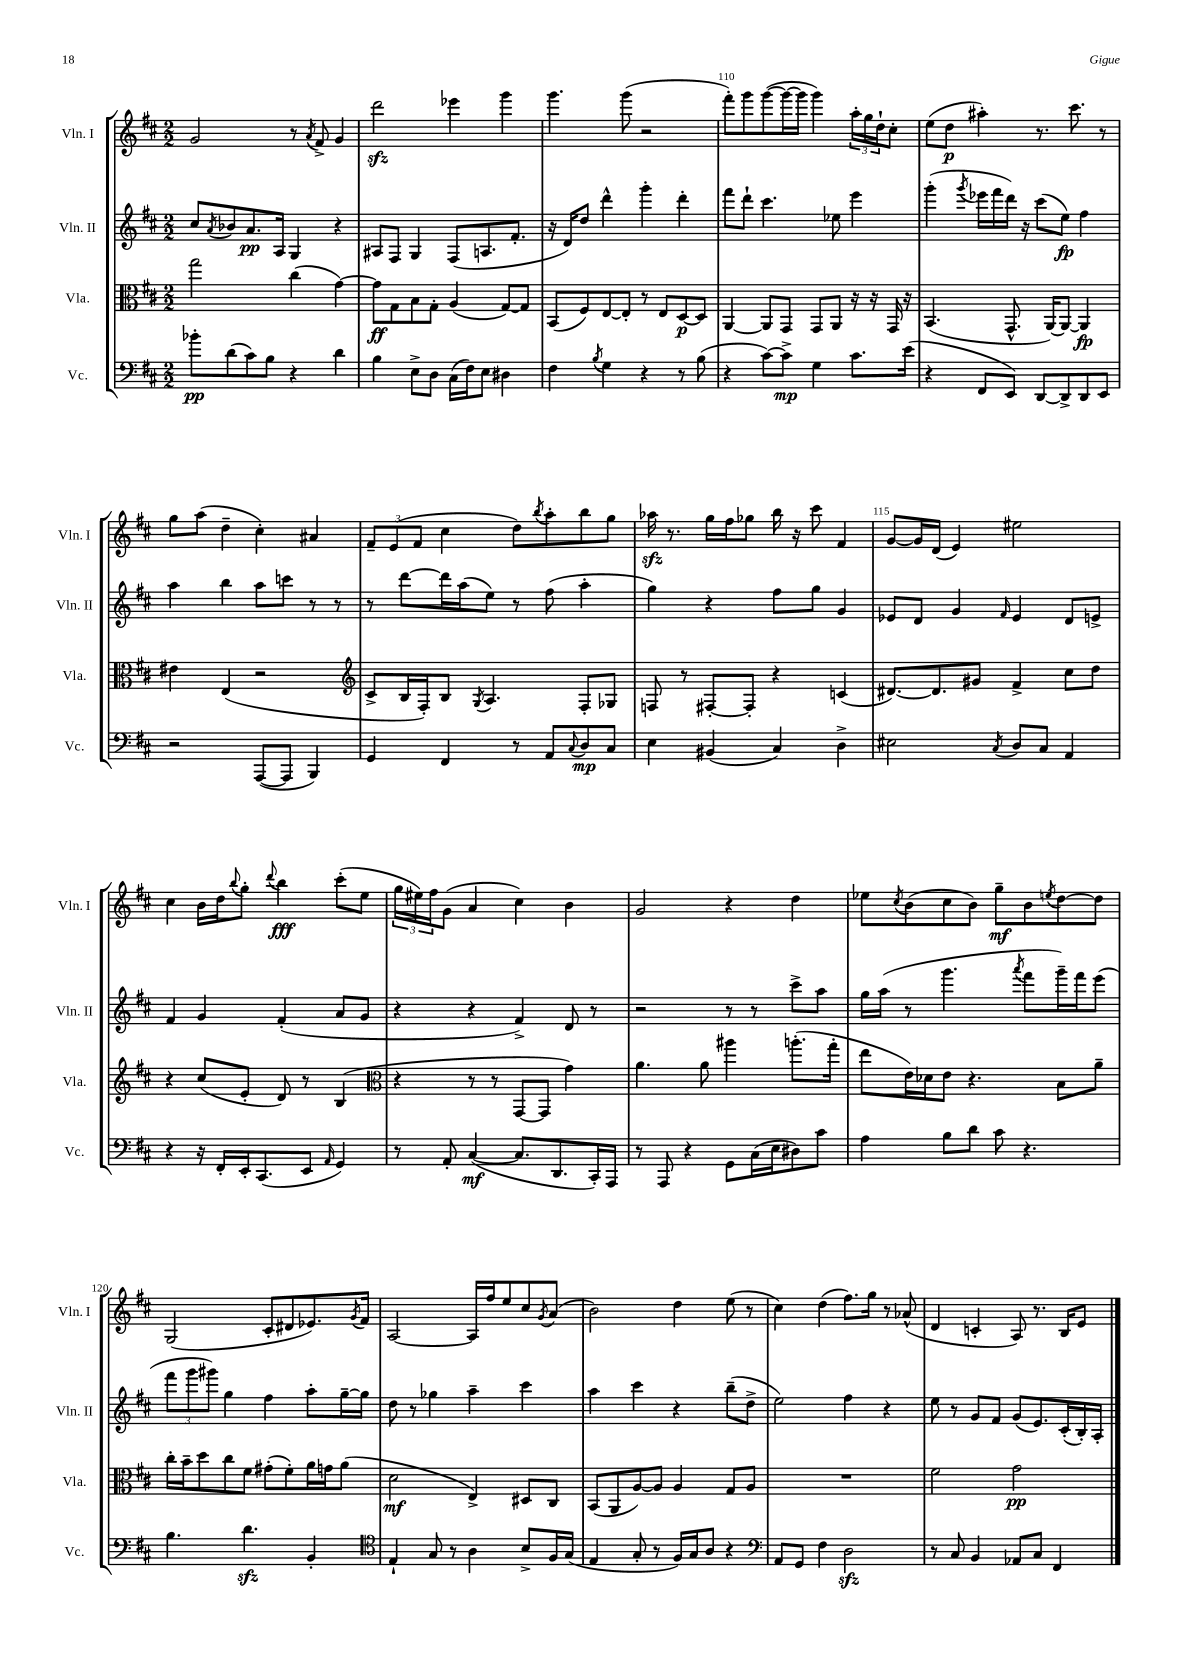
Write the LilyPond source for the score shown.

<<
\new StaffGroup <<
\new Staff = "s0" \with { instrumentName = "Vln. I" shortInstrumentName = "Vln. I" } {
    \clef treble \key d \major \numericTimeSignature \time 2/2
    g'2 r8 \acciaccatura { a'8 } fis'8-> g'4 |
    d'''2\sfz ees'''4 g'''4 |
    g'''4. g'''8( r2 |
    fis'''8-.) g'''8 g'''8~( g'''16~ g'''16 g'''4) \tuplet 3/2 { a''16-. g''16 d''16-! } cis''8-. |
    e''8( d''8\p ais''4-.) r8. cis'''8. r8 |
    g''8 a''8( d''4-- cis''4-.) ais'4 |
    \tuplet 3/2 { fis'8-- e'8( fis'8 } cis''4 d''8) \acciaccatura { b''8 } a''8-. b''8 g''8 |
    aes''16\sfz r8. g''16 fis''16 ges''8 b''16 r16 cis'''8 fis'4 |
    g'8~ g'16 d'16( e'4) eis''2 |
    cis''4 b'16 d''16 \appoggiatura { b''8 } g''8-. \appoggiatura { d'''8 } b''4\fff cis'''8-.( e''8 |
    \tuplet 3/2 { g''16 eis''16) fis''16 } g'8( a'4 cis''4) b'4 |
    g'2 r4 d''4 |
    ees''8 \acciaccatura { cis''8 } b'8( cis''8 b'8) g''8--\mf b'8 \acciaccatura { e''8 } d''8~ d''8 |
    g2( cis'8-. dis'8 ees'8.) \acciaccatura { g'8 } fis'16 |
    a2~ a16 fis''16 e''8 cis''8 \acciaccatura { g'8 } a'8( |
    b'2) d''4 e''8( r8 |
    cis''4) d''4( fis''8.) g''16 r8 aes'8-^( |
    d'4 c'4-. a8) r8. b16 e'8 \bar "|." |
}
\new Staff = "s1" \with { instrumentName = "Vln. II" shortInstrumentName = "Vln. II" } {
    \clef treble \key d \major \numericTimeSignature \time 2/2
    cis''8 \acciaccatura { a'8 } bes'8 a'8.\pp a16 g4 r4 |
    ais8 fis8 g4 fis8( a8. fis'8.-. |
    r16 d'16) d''8 d'''4-^ g'''4-. d'''4-. |
    fis'''8 d'''8-! cis'''4. ees''8 e'''4 |
    g'''4-.( \acciaccatura { g'''8 } ees'''16 fis'''16 d'''16) r16 cis'''8( e''8\fp) fis''4 |
    a''4 b''4 a''8 c'''8 r8 r8 |
    r8 d'''8~ d'''16 a''16( e''8) r8 fis''8( a''4-. |
    g''4) r4 fis''8 g''8 g'4 |
    ees'8 d'8 g'4 \grace { fis'16 } ees'4 d'8 e'8-> |
    fis'4 g'4 fis'4-.( a'8 g'8 |
    r4 r4 fis'4->) d'8 r8 |
    r2 r8 r8 cis'''8-> a''8 |
    g''16 a''16( r8 g'''4. \acciaccatura { a'''8 } fis'''8 g'''16--) fis'''16 e'''8( |
    \tuplet 3/2 { fis'''8 g'''8 gis'''8) } g''4 fis''4 a''8-. g''16~-- g''16 |
    d''8 r8 ges''4 a''4-- cis'''4 |
    a''4 cis'''4 r4 b''8--( d''8-> |
    e''2) fis''4 r4 |
    e''8 r8 g'8 fis'8 g'8( e'8.) cis'16-.( b16-.) a16-. \bar "|." |
}
\new Staff = "s2" \with { instrumentName = "Vla." shortInstrumentName = "Vla." } {
    \clef alto \key d \major \numericTimeSignature \time 2/2
    g''2 cis''4( g'4~) |
    g'8\ff g8 b8 g8-. a4( g8~) g8 |
    b,8( fis8) e8~ e8-. r8 e8 d8~\p d8 |
    a,4~ a,8 g,8 g,8 a,8 r16 r16 g,16 r16 |
    b,4.( g,8.-^ a,16~) a,8~ a,4\fp |
    eis'4 e4( r2 |
    \clef treble cis'8-> b16 fis16-.) b8 \acciaccatura { g8 } a4. fis8-. ges8 |
    f8 r8 fis8~-. fis8-. r4 c'4( |
    dis'8.~) dis'8. gis'8 fis'4-> cis''8 d''8 |
    r4 cis''8( e'8-. d'8) r8 b4( |
    \clef alto r4 r8 r8 g,8~ g,8 g'4) |
    a'4. a'8 ais''4 a''8.-.( g''16-. |
    e''8 e'16) des'16 e'8 r4. b8 a'8-- |
    cis''16-. b'16-- d''8 cis''8 fis'8 gis'8-.( fis'8-.) a'16 g'16 a'8( |
    d'2\mf e4->) dis8 cis8 |
    b,8( a,8 a8~) a8 a4 g8 a8 |
    R1 |
    fis'2 g'2\pp \bar "|." |
}
\new Staff = "s3" \with { instrumentName = "Vc." shortInstrumentName = "Vc." } {
    \clef bass \key d \major \numericTimeSignature \time 2/2
    bes'8-.\pp d'8( cis'8) b8 r4 d'4 |
    b4 e8-> d8 cis16( fis16) e8 dis4 |
    fis4 \acciaccatura { b8 } g4 r4 r8 b8( |
    r4 cis'8~) cis'8->\mp g4 cis'8. e'16( |
    r4 fis,8 e,8) d,8~ d,8-> d,8 e,8 |
    r2 a,,8~( a,,8 b,,4) |
    g,4 fis,4 r8 a,8 \appoggiatura { cis8 } d8\mp cis8 |
    e4 bis,4( cis4) d4-> |
    eis2 \acciaccatura { cis8 } d8 cis8 a,4 |
    r4 r16 fis,16-. e,16-. cis,8.( e,8 \grace { a,16 } g,4) |
    r8 a,8-. cis4~\mf( cis8. d,8. cis,16-.) a,,16 |
    r8 a,,8 r4 g,8 cis16( e16 dis8) cis'8 |
    a4 b8 d'8 cis'8 r4. |
    b4. d'4.\sfz b,4-. |
    \clef tenor e4-! g8 r8 a4 b8-> fis16 g16( |
    e4 g8-. r8 fis16) g16 a8 r4 |
    \clef bass a,8 g,8 fis4 d2\sfz |
    r8 cis8 b,4 aes,8 cis8 fis,4 \bar "|." |
}
>>
>>
\layout { \context { \Score currentBarNumber = #107 \override BarNumber.break-visibility = ##(#f #t #t) barNumberVisibility = #(every-nth-bar-number-visible 5) } }
